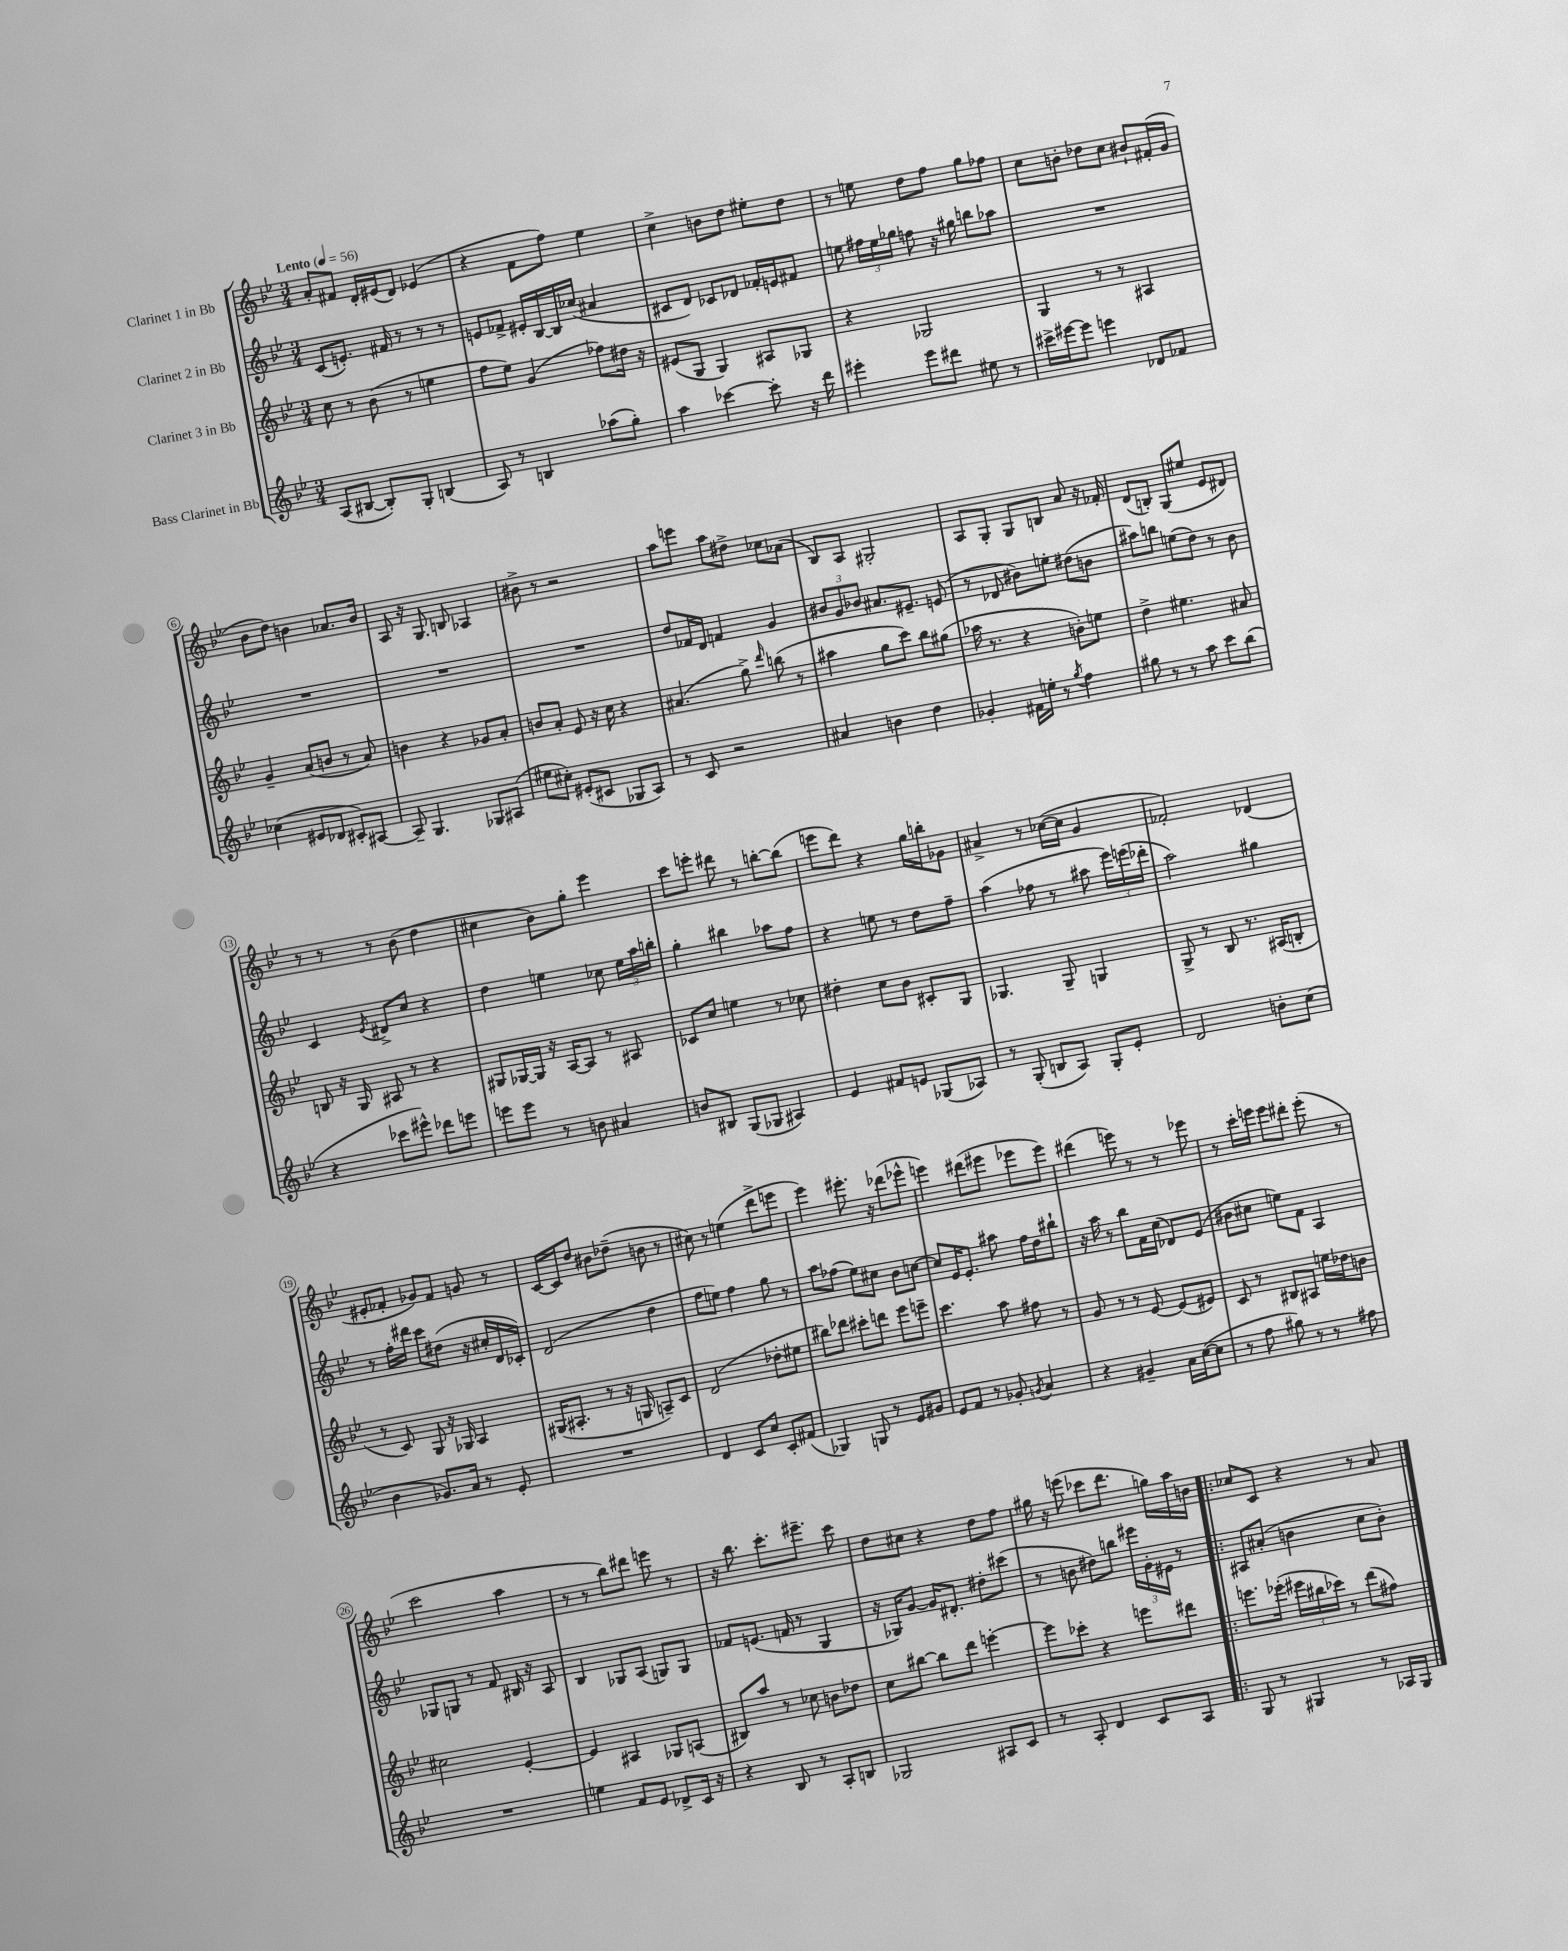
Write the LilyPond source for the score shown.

<<
\new StaffGroup <<
\new Staff = "s0" \with { instrumentName = "Clarinet 1 in Bb" } {
    \clef treble \key bes \major \numericTimeSignature \time 3/4 \tempo "Lento" 4 = 56
    \autoBeamOff a'8[-. fis'8] d'16[-. eis'16( d'8]) ees'4( |
    r4 f'8[ f''8]) ees''4 |
    c''4-> b'8[ d''8] eis''8[-. d''8] |
    r8 e''8 d''8[ f''8] g''8[ fes''8] |
    c''8[ b'8]-. des''8[ c''8] bis'8[-! fis'16-.( g'16] |
    bes'8[ d''8]) b'4 aes'8.[ b'16] |
    a8 r16 g8. b8 aes4 |
    bis'8-> r8 r2 |
    a''8[ e'''8] a''8[ dis''8]-> ces''8[ aes'8]( |
    bes8[) a8] gis2-. |
    a8[ g8]-. g8[ b8] a'8 r16 fes'16-. |
    d'8[( b8]-.) g8[( eis''8] ees'8[ dis'8]) |
    r8 r8 r8 bes'8( d''4 |
    cis''4 bes'8[) g''8]-. ees'''4 |
    c'''8[ e'''8]-. dis'''8 r8 b''8[~-. b''8]( |
    e'''8[ d'''8]) r4 g''16[ b''16-. ges'8] |
    ais'4-> r8 ces''16[~( ces''16] g'4 |
    fes'2-.) des'4( |
    eis'8[-. fes'8]-. ges'8[) fes'8] g'8 r8 |
    c'16[~ c'16 d''8] bis'8[ des''8]--( b'8 r8 |
    cis''8) r8 e''4( d'''8[-> e'''8] |
    ees'''4) eis'''8.-. r16 des'''8[( ees'''8]-^ |
    e'''4) dis'''8[( eis'''8] ees'''8[ ees'''8]) |
    dis'''4( e'''8) r8 r8 ees'''8 |
    r8 c'''16[-. e'''16] e'''8[ dis'''8]-. e'''8-.( r8 |
    c'''2 a''4 |
    r8 r8 bes''8[) dis'''8] e'''8 r8 |
    r16 bes''8. c'''8.[-. eis'''8.]-- c'''8 |
    d''8[ cis''8] r4 d''8[ f''8] |
    gis''16 r16 e'''8( ces'''8[ d'''8.] g''16[) a''16 b'16] |
    \bar ".|:" ces''8[ c'8] r4 r8 a'8 \bar "|." |
}
\new Staff = "s1" \with { instrumentName = "Clarinet 2 in Bb" } {
    \clef treble \key bes \major \numericTimeSignature \time 3/4
    \autoBeamOff c'8[( e'8.]-.) fis'16 r8 r8 r8 |
    e'8[ fes'8]-> eis'16[-. bes16~ bes16 ces''16]( ais'4 |
    cis'8[ d'8]) ces'8[ des'8] fes'16[-. e'16 fis'8] |
    e''8 \tuplet 3/2 { fis''16[ e''16 ges''16] } f''8 r16 gis''16 b''8[ aes''8] |
    R2. |
    R2. |
    R2. |
    R2. |
    d''8[ fes'16 d'16] f'4 g'4 |
    \tuplet 3/2 { bis'8[ g'8 bes'8] } ais'8.[ eis'8.]-- e'8( |
    r8 des'8 bis'8[) e''8]-. dis''8[( b'8] |
    ais''8[) b''8] e''8[( d''8]) r8 bes'8 |
    c'4 \acciaccatura { ees'8 } dis'8[-> c''8] r4 |
    d''4 e''4 ces''8 \tuplet 3/2 { e''16[ a''16 b''16]-. } |
    g''4-. bis''4 aes''8[ f''8] |
    r4 e''8 r8 d''8[ f''8]-- |
    a''4( fes''8 r8 ais''8 \tuplet 3/2 { ees'''16[) e'''16( des'''16]-. } |
    a''2) gis''4 |
    r8 f''16[-. dis'''16] c'''8[ dis''8]( r16 cis''16[-. d'16 ces'16]-.) |
    d'2( d''4 |
    f''8[ e''8]) f''4 g''8 r8 |
    a''8[ fes''8]( ees''8[) cis''8] bes'8[ c''8]~ |
    c''8[ ees'16 ees'8.]-. ais''8 f''16[ d''16 bis''8]-! |
    r16 a''16 r8 bes''8[ f'16 c''16]( des'8[) ees'8]( |
    bis'8[ cis''8] e''8[) f'8] a4 |
    ges8[ g8] r8 f'8 bis16 r16 a8 |
    bes4 ges8[ a8]( g8[) g8] |
    fes'8[ e'8.]( f'16 r8 g4 |
    r16 ges16[) g'8]~ g'16[ dis'8.]-. dis''8[-. cis'''8]( |
    r8 b'8 dis''8[) b''8] \tuplet 3/2 { eis'''16[ g'16-. eis'16] } r8 |
    \bar ".|:" ais8[ ais'8]-.( b'4 c''8[ b'8]-.) \bar "|." |
}
\new Staff = "s2" \with { instrumentName = "Clarinet 3 in Bb" } {
    \clef treble \key bes \major \numericTimeSignature \time 3/4
    \autoBeamOff c''8 r8 bes'8( r8 e''4 |
    f''8[ ees''8]) g'4( fes''8[) dis''16] r16 |
    eis'8[( g8] g4) ais8[ ges8] |
    r4 ges2 |
    g4 r8 r8 ais4 |
    g'4-- a'8[( b'8] r8 a'8) |
    b'4 r4 ges'8[ a'8]-. |
    b'8[ a'8]-. ees'8 r16 c''16 r4 |
    ais'4.( g''8->) \grace { d'''16 } b''8( r8 |
    ais''4 g''8[ c'''8]) bes''8[ gis''8]( |
    aes''16 r8. r4 b'8[-.) e''8] |
    d''4-> eis''4. ais'8 |
    b8 r16 g16 ais8 r8 r4 |
    gis8[ ges16~ ges16] r16 a16[~ a8] r8 ais8 |
    ces'8[ c''8] e''4 r8 ces''8 |
    dis''4-. c''8[ bes'8] cis'8[-. g8] |
    ges4. ges8-- g4 |
    g8-> r8 bes8 r8. ais16[( b8]-. |
    r8 c'8) g8 r16 ges16 a4 |
    gis16[( ais8.]-. r8 r16 g16 a8[--) c'8] |
    d'2( des''8[-. eis''8] |
    bis''8[) des'''8] cis'''8[-. d'''8] ees'''8[ e'''8]-- |
    c'''4. a''8 fis''8 r8 |
    g'8 r8 r8 ees'8~ ees'8[( eis'8]) |
    c'8 r8 bis8[ ais8] e''16[ des''16 b'8] |
    cis''2 ees'4~-. |
    ees'4 ais4 ges8[ a8]( |
    bis8[) a''8] r8 ces''8 b'8[ des''8] |
    c''8[ bis''8]~ bis''8[ d'''8] e'''4~-. |
    e'''8[ ces'''8]-. r4 e'''8[ dis'''8] |
    \bar ".|:" e'''8.[ ees'''16]-.( \tuplet 3/2 { eis'''16[ bis''16 ces'''16]) } r8 d'''8[( fis''8]) \bar "|." |
}
\new Staff = "s3" \with { instrumentName = "Bass Clarinet in Bb" } {
    \clef treble \key bes \major \numericTimeSignature \time 3/4
    \autoBeamOff a8[( bis8]~ bis8[-.) g8]-. b4( |
    a8) r8 b4 aes''8[( g''8]-.) |
    a''4 ces'''4~ ces'''8-. r16 d'''16 |
    eis'''4-. eis'''8[ dis'''8] eis''8 r8 |
    cis'''16[-> eis'''16~ eis'''8] e'''4 des'8[ fes'8] |
    ces''4( eis'8[ des'8] cis'8[-.) ais8]~ |
    ais8-- g4. ges8[ ais8]( |
    eis''8[ cis''8]-.) eis'8[-.( cis'8] ges8[ a8]) |
    r8 c'8 r2 |
    ais'4 b'4 d''4 |
    ges'4-. fis'16[ e''16]-. r8 \acciaccatura { g''8 } f''4 |
    gis''8 r8 r8 a''8 c'''8[ bes''8]( |
    r4 ces'''8[ eis'''8]-^) des'''8[ e'''8] |
    e'''8[ e'''8] r8 b'8 ais'4 |
    b'8[ bis8] g8[( ges8] ais4) |
    ees'4 fis'8[ e'8] ges8[( aes8]) |
    r8 g8-.( b8[ a8]) g8[-. ees'8]-. |
    d'2 b'8[-. c''8]( |
    bes'4 ges'8.[) a'16] r8 ees'8-. |
    R2. |
    d'4 c'8[ c''8] c'8[-. fis'8]( |
    ges4) g8 r8 ees'8[ gis'8] |
    ees'8[ f'8] r8 ges'8-. \acciaccatura { g'8 } a'4 |
    r4 gis'4-- a'16[ c''16~( c''8] |
    r8 f''8 gis''8) r8 r8 fis''8 |
    R2. |
    e''4 f'8[ ees'8] des'8[-> c'16] r16 |
    r4 bes8 r8 a8[-. b8] |
    ges2 ais8[ c'8] |
    r8 a8-. d'4 c'8[ a8] |
    \bar ".|:" g8 r8 gis4 r8 aes16[ gis16] \bar "|." |
}
>>
>>
\layout { \context { \Score \override BarNumber.stencil = #(make-stencil-circler 0.1 0.3 ly:text-interface::print) } }
